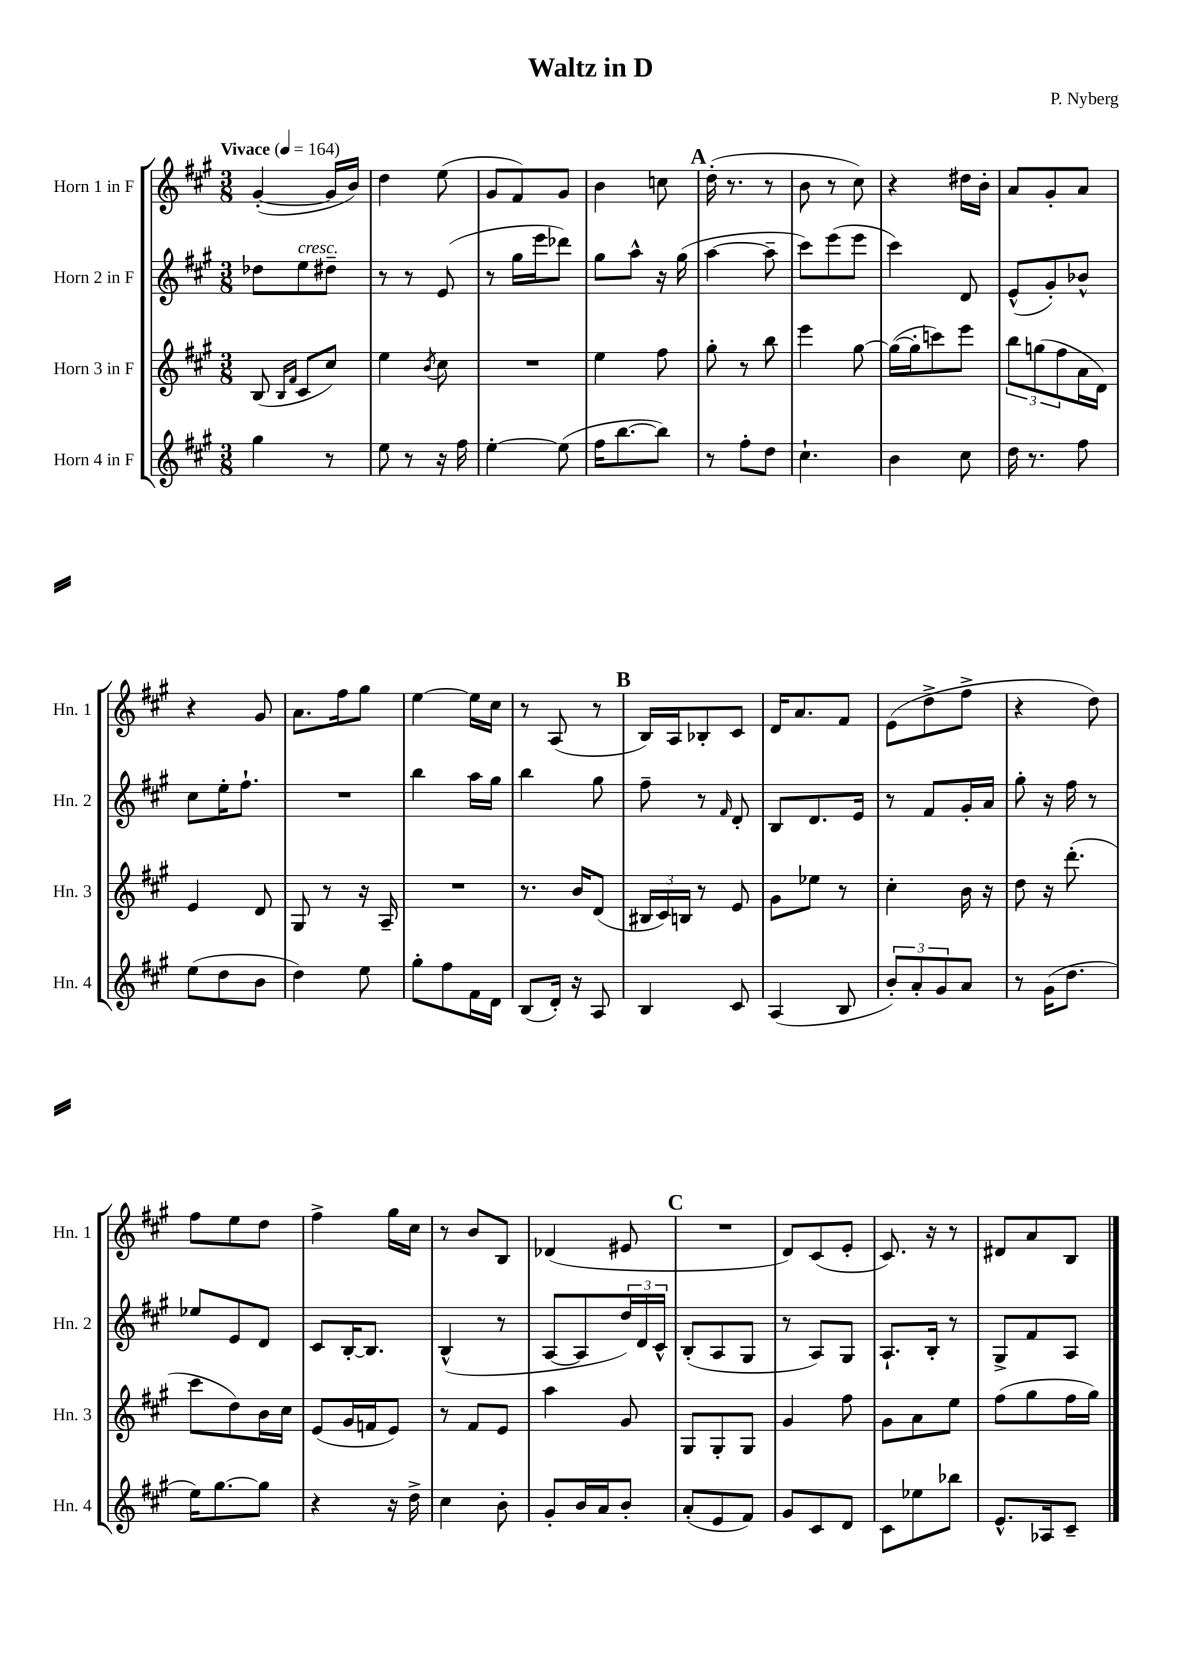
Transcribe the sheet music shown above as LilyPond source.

\header { title = "Waltz in D" composer = "P. Nyberg" }
<<
\new StaffGroup <<
\new Staff = "s0" \with { instrumentName = "Horn 1 in F" shortInstrumentName = "Hn. 1" } {
    \clef treble \key a \major \numericTimeSignature \time 3/8 \tempo "Vivace" 4 = 164
    gis'4~-.( gis'16 b'16) |
    d''4 e''8( |
    gis'8 fis'8) gis'8 |
    b'4 c''8 |
    \mark \markup { \bold "A" } d''16-.( r8. r8 |
    b'8 r8 cis''8) |
    r4 dis''16 b'16-. |
    a'8 gis'8-. a'8 |
    r4 gis'8 |
    a'8. fis''16 gis''8 |
    e''4~ e''16 cis''16 |
    r8 a8( r8 |
    \mark \markup { \bold "B" } b16) a16 bes8-. cis'8 |
    d'16 a'8. fis'8 |
    e'8( d''8-> fis''8-> |
    r4 d''8) |
    fis''8 e''8 d''8 |
    fis''4-> gis''16 cis''16 |
    r8 b'8 b8 |
    des'4( eis'8 |
    \mark \markup { \bold "C" } R4. |
    d'8) cis'8( e'8-. |
    cis'8.) r16 r8 |
    dis'8 a'8 b8 \bar "|." |
}
\new Staff = "s1" \with { instrumentName = "Horn 2 in F" shortInstrumentName = "Hn. 2" } {
    \clef treble \key a \major \numericTimeSignature \time 3/8
    des''8 e''8^\markup { \italic "cresc." } dis''8-- |
    r8 r8 e'8( |
    r8 gis''16 e'''16 des'''8) |
    gis''8 a''8-^ r16 gis''16( |
    \mark \markup { \bold "A" } a''4~ a''8-- |
    cis'''8) e'''8( e'''8 |
    cis'''4) d'8 |
    e'8-^( gis'8-.) bes'8-^ |
    cis''8 e''16-. fis''8.-! |
    R4. |
    b''4 a''16 gis''16 |
    b''4 gis''8 |
    \mark \markup { \bold "B" } fis''8-- r8 \grace { fis'16 } d'8-. |
    b8 d'8. e'16 |
    r8 fis'8 gis'16-. a'16 |
    gis''8-. r16 fis''16 r8 |
    ees''8 e'8 d'8 |
    cis'8 b16~-. b8. |
    b4-^( r8 |
    a8~ a8 \tuplet 3/2 { d''16) d'16 cis'16-^ } |
    \mark \markup { \bold "C" } b8-.( a8 gis8 |
    r8 a8) gis8 |
    a8.-! b16-. r8 |
    gis8-> fis'8 a8 \bar "|." |
}
\new Staff = "s2" \with { instrumentName = "Horn 3 in F" shortInstrumentName = "Hn. 3" } {
    \clef treble \key a \major \numericTimeSignature \time 3/8
    b8( \grace { b16 fis'16 } cis'8 cis''8) |
    e''4 \acciaccatura { b'8 } cis''8 |
    R4. |
    e''4 fis''8 |
    \mark \markup { \bold "A" } gis''8-. r8 b''8 |
    e'''4 gis''8~ |
    gis''16~( gis''16-. c'''8) e'''8 |
    \tuplet 3/2 { b''8 g''8( fis''8 } a'16 d'16) |
    e'4 d'8 |
    gis8 r8 r16 a16-- |
    R4. |
    r8. b'16 d'8( |
    \mark \markup { \bold "B" } \tuplet 3/2 { bis16 cis'16) b16 } r8 e'8 |
    gis'8 ees''8 r8 |
    cis''4-. b'16 r16 |
    d''8 r16 d'''8.-.( |
    cis'''8 d''8) b'16 cis''16 |
    e'8( gis'16 f'16 e'8) |
    r8 fis'8 e'8 |
    a''4 gis'8 |
    \mark \markup { \bold "C" } gis8 gis8-. gis8 |
    gis'4 fis''8 |
    gis'8 a'8 e''8 |
    fis''8( gis''8 fis''16 gis''16) \bar "|." |
}
\new Staff = "s3" \with { instrumentName = "Horn 4 in F" shortInstrumentName = "Hn. 4" } {
    \clef treble \key a \major \numericTimeSignature \time 3/8
    gis''4 r8 |
    e''8 r8 r16 fis''16 |
    e''4~-. e''8( |
    fis''16 b''8.~ b''8) |
    \mark \markup { \bold "A" } r8 fis''8-. d''8 |
    cis''4.-! |
    b'4 cis''8 |
    d''16 r8. fis''8 |
    e''8( d''8 b'8 |
    d''4) e''8 |
    gis''8-. fis''8 fis'16 d'16 |
    b8( d'16-.) r16 a8 |
    \mark \markup { \bold "B" } b4 cis'8 |
    a4( b8 |
    \tuplet 3/2 { b'8-.) a'8-. gis'8 } a'8 |
    r8 gis'16( d''8. |
    e''16) gis''8.~ gis''8 |
    r4 r16 d''16-> |
    cis''4 b'8-. |
    gis'8-. b'16 a'16 b'8-. |
    \mark \markup { \bold "C" } a'8-.( e'8 fis'8) |
    gis'8 cis'8 d'8 |
    cis'8 ees''8 bes''8 |
    e'8.-^ aes16 cis'8-- \bar "|." |
}
>>
>>
\layout { \context { \Score \remove "Bar_number_engraver" } }
